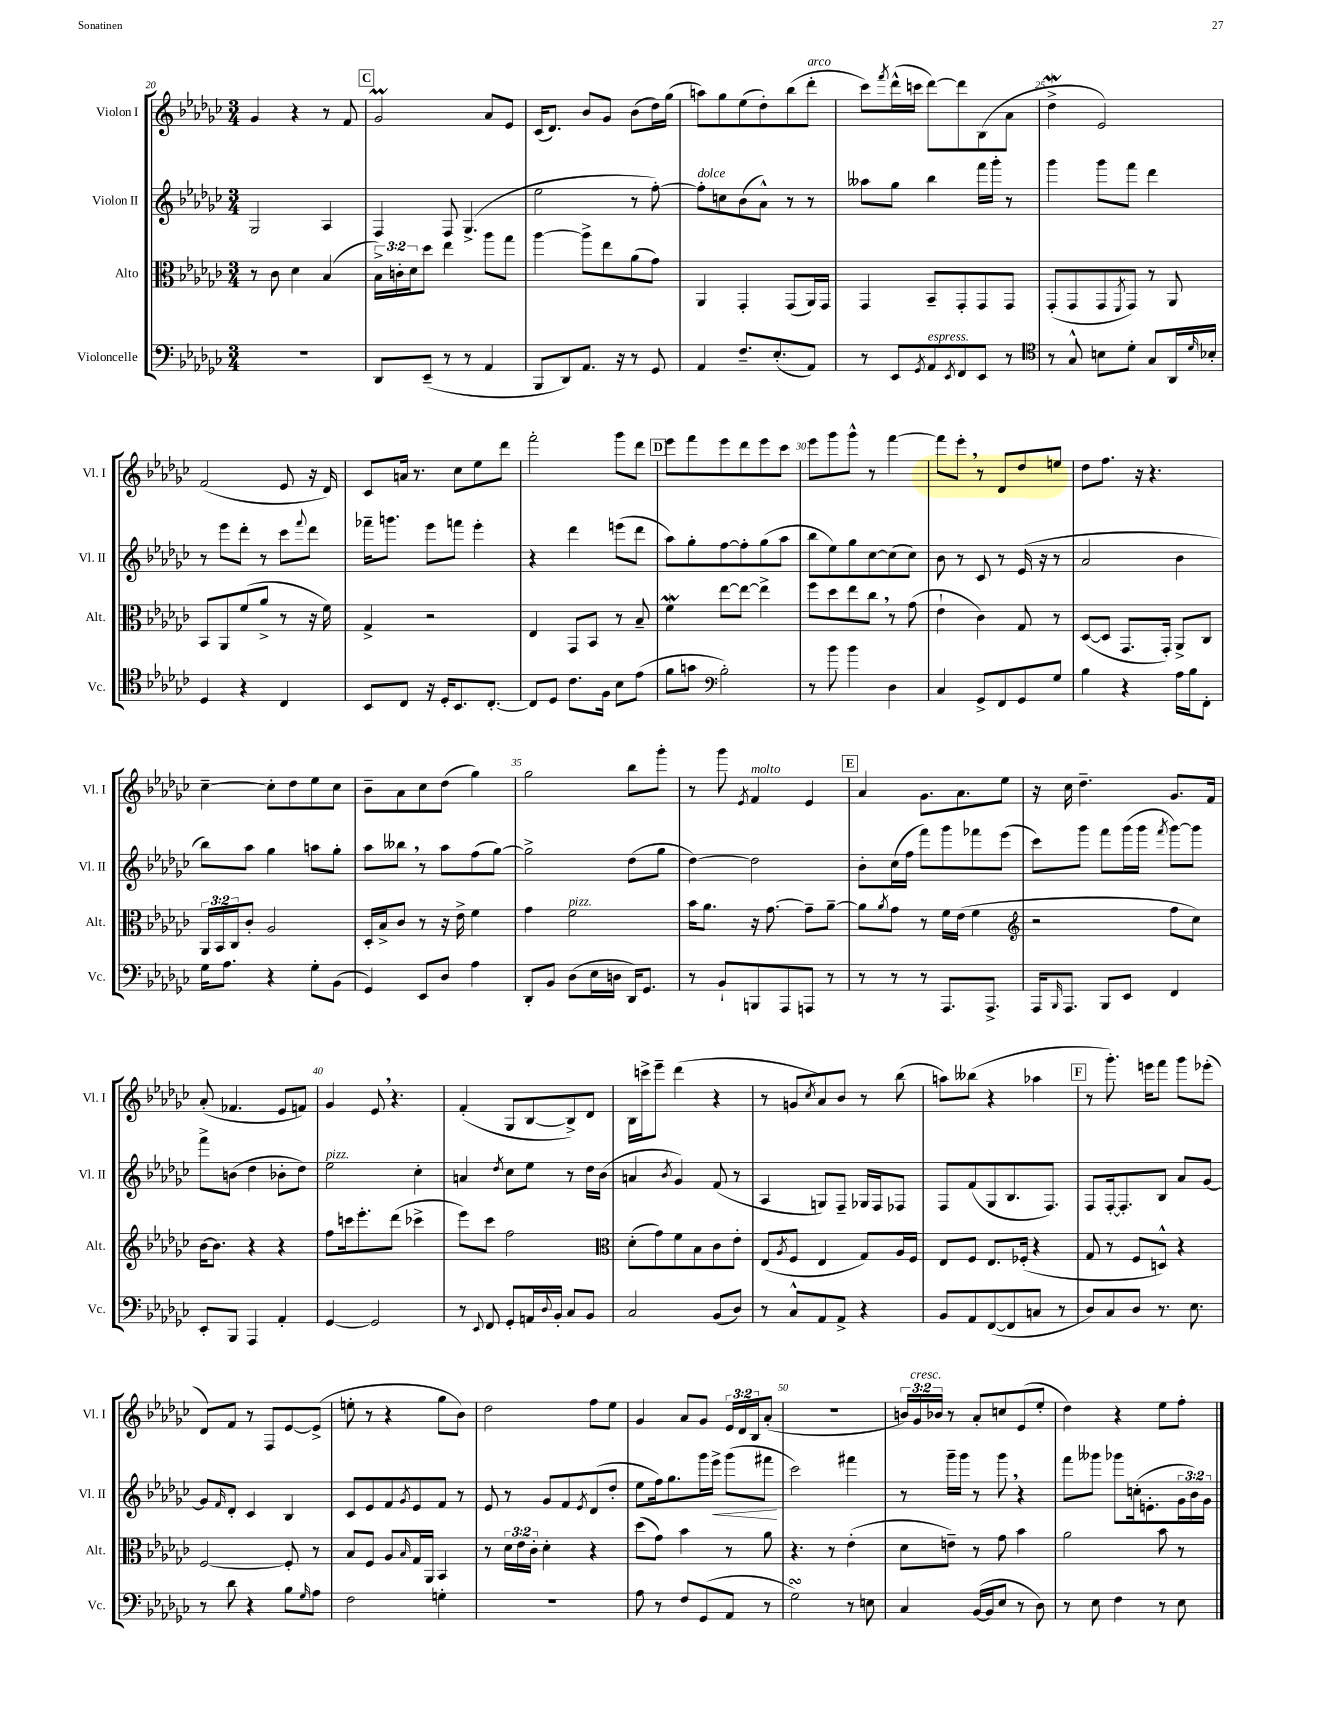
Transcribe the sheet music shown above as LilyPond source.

<<
\new StaffGroup <<
\new Staff = "s0" \with { instrumentName = "Violon I" shortInstrumentName = "Vl. I" } {
    \clef treble \key ges \major \numericTimeSignature \time 3/4 \override Staff.TupletNumber.text = #tuplet-number::calc-fraction-text
    ges'4 r4 r8 f'8 |
    \mark \markup { \box "C" } ges'2\prall aes'8 ees'8 |
    ces'16( des'8.) bes'8 ges'8 bes'8( des''16) ges''16( |
    a''8) ges''8 ees''8( des''8-.) bes''8( des'''8-.^\markup { \italic "arco" } |
    ces'''8) \acciaccatura { f'''8 } des'''16-^( c'''16 des'''8~) des'''8 bes8( aes'8 |
    des''4->\mordent ees'2) |
    f'2( ees'8 r16 des'16) |
    ces'8 a'16 r8. ces''8 ees''8 des'''8 |
    f'''2-. ges'''8 des'''8 |
    \mark \markup { \box "D" } ees'''8 f'''8 ees'''8 des'''8 ees'''8 ces'''8 |
    ees'''8 ges'''8 ges'''8-^ r8 f'''4~ |
    f'''8 ees'''8-. \breathe r8 des'8 des''8 e''8 |
    des''8 f''8. r16 r4. |
    ces''4~-- ces''8-. des''8 ees''8 ces''8 |
    bes'8-- aes'8 ces''8 des''8( ges''4) |
    ges''2 bes''8 ges'''8-. |
    r8 ges'''8 \acciaccatura { ees'8 } f'4^\markup { \italic "molto" } ees'4 |
    \mark \markup { \box "E" } aes'4 ges'8. aes'8. ees''8 |
    r16 ces''16 des''4.-- ges'8. f'16 |
    aes'8-.( fes'4. ees'8 f'8) |
    ges'4 ees'8 \breathe r4. |
    f'4-.( ges8 bes8~ bes8->) des'8 |
    bes16 c'''16-> ees'''8-- des'''4( r4 |
    r8 g'8 \acciaccatura { ces''8 } aes'8) bes'8 r8 bes''8( |
    a''8) beses''8( r4 aes''4 |
    \mark \markup { \box "F" } r8 ges'''8.-.) e'''16 f'''8 ges'''8 ees'''8-.( |
    des'8) f'8 r8 f8 ees'8~ ees'8->( |
    e''8-. r8 r4 ges''8 bes'8) |
    des''2 f''8 ees''8 |
    ges'4 aes'8 ges'8 \tuplet 3/2 { ees'16 des'16 bes16 } aes'8-.( |
    R2. |
    \tuplet 3/2 { b'16) ges'16^\markup { \italic "cresc." } bes'16 } r8 aes'8-. c''8 ees'8( ees''8-. |
    des''4) r4 ees''8 f''8-. \bar "|." |
}
\new Staff = "s1" \with { instrumentName = "Violon II" shortInstrumentName = "Vl. II" } {
    \clef treble \key ges \major \numericTimeSignature \time 3/4 \override Staff.TupletNumber.text = #tuplet-number::calc-fraction-text
    ges2 aes4 |
    \mark \markup { \box "C" } f4 f8 ges4.->( |
    ees''2 r8 f''8~-.) |
    f''8-.^\markup { \italic "dolce" } c''8 bes'8( aes'8-^) r8 r8 |
    aeses''8 ges''8 bes''4 f'''16 ges'''16-. r8 |
    ges'''4 ges'''8 f'''8 des'''4 |
    r8 ees'''8 des'''8-. r8 ces'''8 \appoggiatura { f'''8 } des'''8 |
    fes'''16-- g'''8. ees'''8 f'''8 ees'''4-. |
    r4 des'''4 e'''8( des'''8 |
    \mark \markup { \box "D" } aes''8) ges''8-. f''8~ f''8-. ges''8( aes''8 |
    bes''8 ees''8) ges''8 ces''8~ ces''8( ces''8) |
    bes'8 r8 ces'8 r8 ees'16( r16 r8 |
    aes'2 bes'4 |
    bes''8) aes''8 ges''4 a''8 ges''8-. |
    aes''8 beses''8 \breathe r8 aes''8 f''8( ges''8~) |
    ges''2-> des''8( ges''8 |
    des''4~) des''2 |
    \mark \markup { \box "E" } bes'8-. ces''16( f''16 f'''8) ges'''8 fes'''8 ees'''8( |
    ces'''8) ges'''8 f'''8 ges'''16( ges'''16 \acciaccatura { f'''8 } ges'''8~) ges'''8 |
    f'''8-> b'8( des''4 bes'8-. des''8) |
    ees''2^\markup { \italic "pizz." } ces''4-. |
    a'4 \acciaccatura { des''8 } ces''8 ees''8 r8 des''16 bes'16( |
    a'4 \acciaccatura { bes'8 } ges'4) f'8( r8 |
    aes4 g8) f8-- ges16 f16 fes8 |
    f8 f'8( ges8 bes8. f8.) |
    \mark \markup { \box "F" } f8 f16~-. f8.-. bes8 aes'8 ges'8~ |
    ges'8 \grace { f'16 } des'8-. ces'4 bes4 |
    ces'8 ees'8 f'8 \acciaccatura { ges'8 } ees'8 f'8 r8 |
    ees'8 r8 ges'8 f'8 \acciaccatura { ees'8 } des'8( des''8-. |
    ees''8 f''16) ges''8. ges'''16 ees'''16->\< ges'''8( fis'''8\! |
    ces'''2) fis'''4 |
    r8 ges'''16-- ges'''16 r8 ges'''8 \breathe r4 |
    f'''8 geses'''8 ges'''8 c''16-.( e'8.-. \tuplet 3/2 { ges'16 bes'16) ges'16 } \bar "|." |
}
\new Staff = "s2" \with { instrumentName = "Alto" shortInstrumentName = "Alt." } {
    \clef alto \key ges \major \numericTimeSignature \time 3/4 \override Staff.TupletNumber.text = #tuplet-number::calc-fraction-text
    r8 ces'8 des'4 bes4( |
    \mark \markup { \box "C" } \tuplet 3/2 { bes16->) c'16-. des'16 } des''8 ees''4 aes''8 ges''8 |
    aes''4~ aes''8-> ees''8 aes'8( ges'8) |
    aes,4 ges,4-. ges,8( aes,16) ges,16 |
    ges,4 bes,8-- ges,8-. ges,8 ges,8 |
    ges,8-.( ges,8 ges,8 \acciaccatura { f,8 } ges,8) r8 aes,8 |
    bes,8 aes,8 f'8( aes'8-> r8 r16 f'16) |
    ges4-> r2 |
    ees4 ges,8 bes,8 r8 bes8-- |
    \mark \markup { \box "D" } f'4\mordent ees''8~ ees''8~ ees''4-> |
    f''8 des''8 ees''8 ces''8 \breathe r8 ges'8( |
    ees'4-! ces'4) ges8 r8 |
    des8~( des8 ges,8. ges,16-.) aes,8-> ces8 |
    \tuplet 3/2 { aes,16 bes,16 ces16 } ces'8-. aes2 |
    des16-. bes16-> ces'8 r8 r16 ees'16-> f'4 |
    ges'4 f'2^\markup { \italic "pizz." } |
    bes'16 aes'8. r16 ges'8.~ ges'8-- aes'8~-- |
    \mark \markup { \box "E" } aes'8 \acciaccatura { aes'8 } ges'8 r8 f'16 ees'16( f'4 |
    \clef treble r2 f''8 ces''8) |
    bes'16~ bes'8. r4 r4 |
    f''8 c'''16 ees'''8.-. des'''8( ces'''4-> |
    ees'''8) ces'''8 f''2 |
    \clef alto des'8-.( ges'8) f'8 bes8 ces'8 ees'8-. |
    ees8( \acciaccatura { aes8 } f8 ees4 ges8) aes16 f16 |
    ees8 f8 ees8. fes16-.( r4 |
    \mark \markup { \box "F" } ges8 r8 f8 d8-^) r4 |
    f2~ f8-. r8 |
    bes8 f8 aes8 \grace { bes16 } ges16 aes,16 bes,4 |
    r8 \tuplet 3/2 { des'16 ees'16 ces'16-. } des'4-. r4 |
    des''8( ges'8) bes'4 r8 aes'8 |
    r4. r8 ees'4-.( |
    des'8 e'8--) r8 ges'8 bes'4 |
    aes'2 bes'8 r8 \bar "|." |
}
\new Staff = "s3" \with { instrumentName = "Violoncelle" shortInstrumentName = "Vc." } {
    \clef bass \key ges \major \numericTimeSignature \time 3/4
    R2. |
    \mark \markup { \box "C" } des,8 ees,8--( r8 r8 aes,4 |
    bes,,8 des,8) aes,8. r16 r8 ges,8 |
    aes,4 f8.-- ees8.-.( aes,8) |
    r8 ees,8 \acciaccatura { ges,8 } aes,8^\markup { \italic "espress." } \acciaccatura { ees,8 } f,8 ees,8 r8 |
    \clef tenor r8 ges8-^ b8 des'8-. ges8 aes,16 \grace { des'16 } bes16-. |
    des4 r4 ces4 |
    bes,8 ces8 r16 des16-. bes,8. ces8.~-. |
    ces8 des8 ces'8. f16 bes8 ees'8( |
    \mark \markup { \box "D" } f'8 g'8 \clef bass bes2-.) |
    r8 bes'8 bes'4 des4 |
    ces4 ges,8-> f,8 ges,8 ges8 |
    bes4 r4 aes16 bes16 f,8-. |
    ges16 aes8. r4 ges8-. bes,8( |
    ges,4) ees,8 des8 aes4 |
    des,8-. bes,8 des8( ees16 d16 des,16) ges,8. |
    r8 bes,8-! b,,8 aes,,8 a,,8 r8 |
    \mark \markup { \box "E" } r8 r8 r8 aes,,8. aes,,8.-> |
    aes,,16 \grace { bes,,16 } aes,,8. bes,,8 ees,8 f,4 |
    ees,8-. bes,,8 aes,,4 aes,4-. |
    ges,4~ ges,2 |
    r8 \appoggiatura { ees,8 } f,8 ges,8-. a,16 \appoggiatura { des8 } bes,16-. ces8 bes,8 |
    ces2 bes,8( des8) |
    r8 ces8-^ aes,8 aes,8-> r4 |
    bes,8 aes,8 f,8~( f,8 c8 r8 |
    \mark \markup { \box "F" } des8) ces8 des8 r8. ees8. |
    r8 des'8 r4 bes8 \grace { ges16 } aes8 |
    f2 g4-. |
    R2. |
    aes8 r8 f8 ges,8( aes,8 r8 |
    ges2\turn) r8 e8 |
    ces4 bes,16~( bes,16 ees8 r8 des8) |
    r8 ees8 f4 r8 ees8 \bar "|." |
}
>>
>>
\layout { \context { \Score currentBarNumber = #20 \override BarNumber.break-visibility = ##(#f #t #t) barNumberVisibility = #(every-nth-bar-number-visible 5) } }
